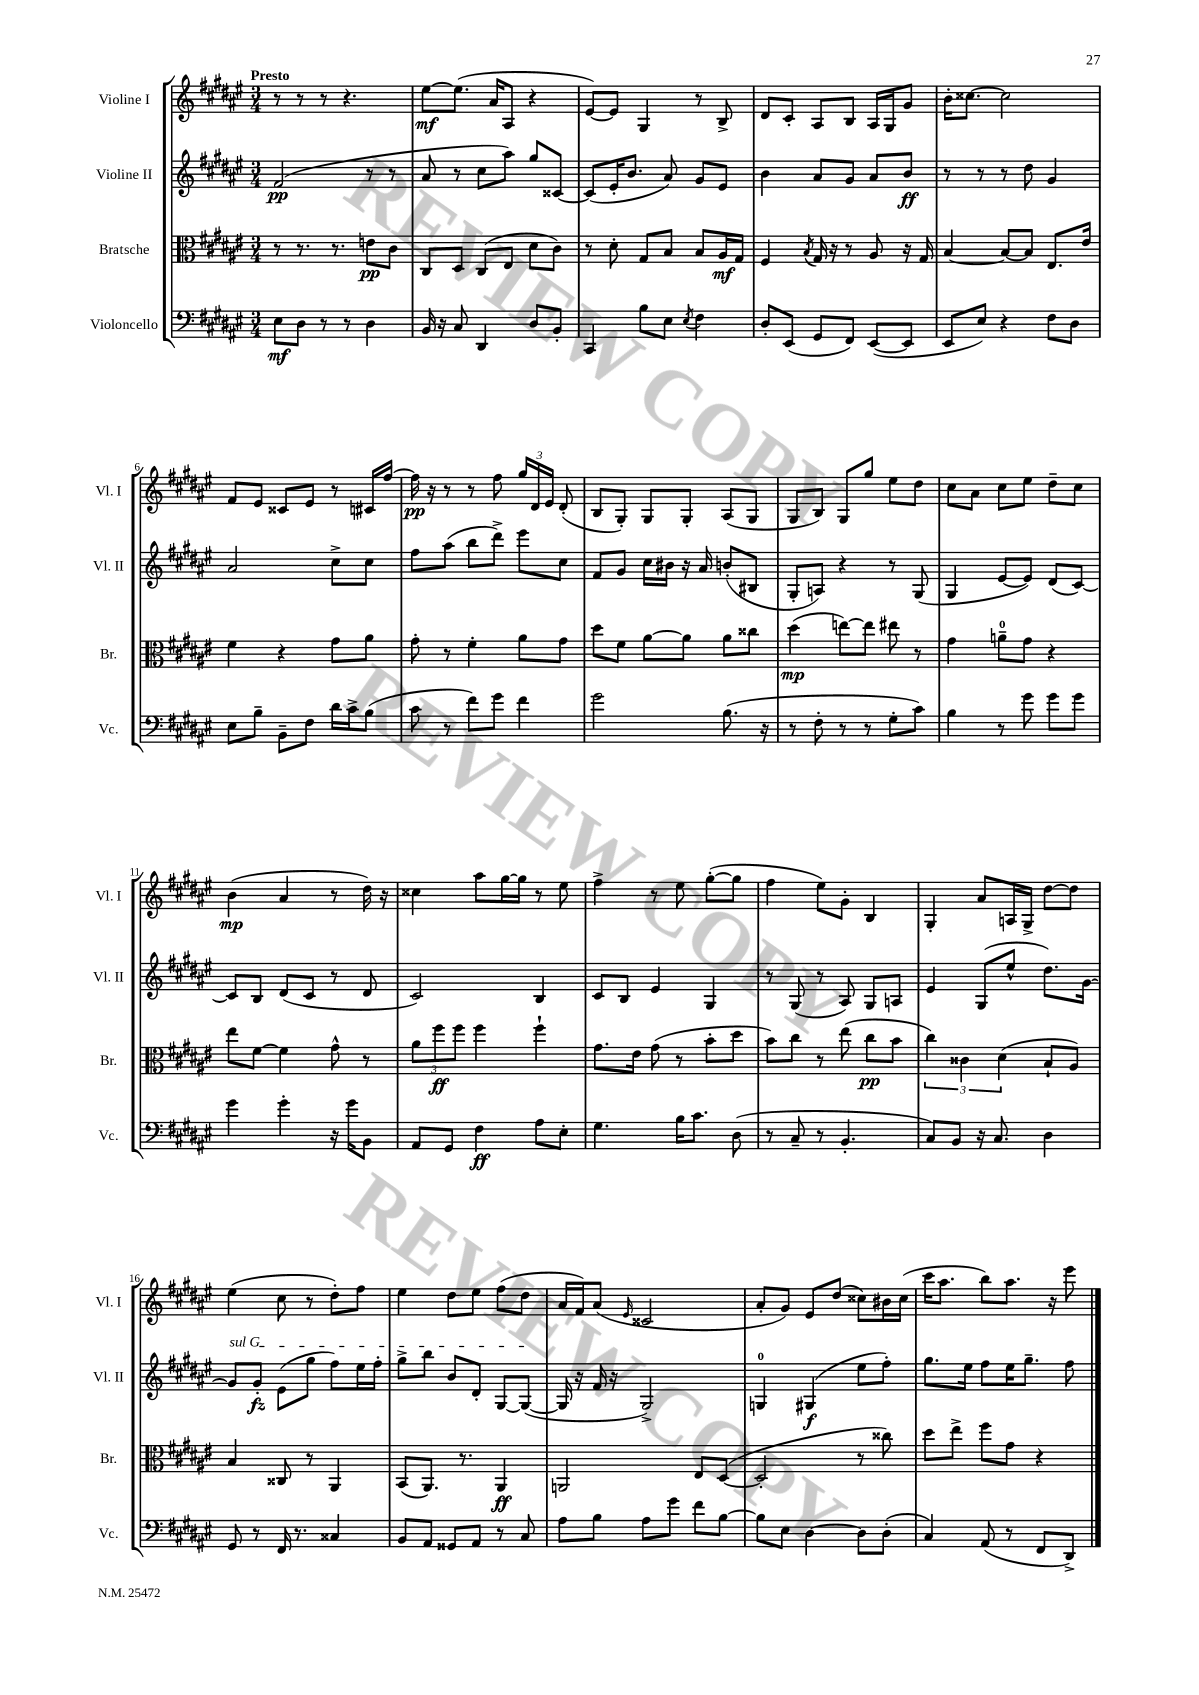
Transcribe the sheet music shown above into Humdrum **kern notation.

**kern	**kern	**kern	**kern
*staff4	*staff3	*staff2	*staff1
*clefF4	*clefC3	*clefG2	*clefG2
*k[f#c#g#d#a#e#]	*k[f#c#g#d#a#e#]	*k[f#c#g#d#a#e#]	*k[f#c#g#d#a#e#]
*M3/4	*M3/4	*M3/4	*M3/4
8E#	8r	(2f#	8r
8D#	8.r	.	8r
8r	.	.	8r
.	8.r	.	.
8r	.	.	4.r
4D#	8e	8r	.
.	8c#	8r	.
=	=	=	=
16BB	8C#	8a#	[8ee#
16r	.	.	.
8C#	8D#	8r	(8.ee#]
4DD#	(8C#	8cc#	.
.	.	.	16a#
.	8E#	8aa#)	8A#
8D#	8d#	8gg#	4r
8BB'	8c#)	[8c##	.
=	=	=	=
4CC#	8r	(8c##]	[8e#)
.	8d#'	16e#'	8e#]
.	.	8.b	.
8B	8G#	.	4G#
8E#	8B	8a#)	.
8qE#	.	.	.
4F#	8B	8g#	8r
.	16A#	8e#	8B^
.	16G#	.	.
=	=	=	=
8D#'	4F#	4b	8d#
(8EE#	.	.	8c#'
.	8qB	.	.
8GG#	16G#	8a#	8A#
.	16r	.	.
8FF#)	8r	8g#	8B
([8EE#	8A#	8a#	16A#
.	.	.	16G#
8EE#]	16r	8b	8g#
.	16G#	.	.
=	=	=	=
8EE#	[4B	8r	16b'
.	.	.	[8.cc##
8E#)	.	8r	.
4r	8B_	8r	2cc##]
.	8B]	8dd#	.
8F#	8.E#	4g#	.
8D#	.	.	.
.	16e#	.	.
=	=	=	=
8E#	4f#	2a#	8f#
8B~	.	.	8e#
8BB~	4r	.	8c##
8F#	.	.	8e#
16d#	8g#	8cc#^	8r
16c#^	.	.	.
(8B	8a#	8cc#	16c#
.	.	.	[16ff#
=	=	=	=
8c#	8g#'	8ff#	16ff#]
.	.	.	16r
8r	8r	(8aa#	8r
8f#)	4f#'	8bb	8r
8g#	.	8ddd#^)	8ff#
4f#	8a#	8eee#	24gg#
.	.	.	24d#
.	.	.	24e#
.	8g#	8cc#	(8d#'
=	=	=	=
2g#	8dd#	8f#	8B
.	8f#	8g#	8G#')
.	[8a#	16cc#	8G#
.	.	16b#	.
.	8a#]	16r	8G#'
.	.	16a#	.
(8.B	8a#	(8b'	(8A#
.	8cc##	8B#	8G#
16r	.	.	.
=	=	=	=
8r	(4dd#	8G#'	8G#
8F#'	.	8A)	8B)
8r	[8ee)	4r	8G#
8r	8ee]	.	8gg#
8G#'	8ee#	8r	8ee#
8c#)	8r	(8G#	8dd#
=	=	=	=
4B	4g#	4G#	8cc#
.	.	.	8a#
8r	8a~	[8e#	8cc#
8g#	8g#	8e#])	8ee#
8g#	4r	(8d#	8dd#~
8g#	.	[8c#)	8cc#
=	=	=	=
4g#	8ee#	8c#]	(4b
.	[8f#	8B	.
4g#'	4f#]	(8d#	4a#
.	.	8c#	.
16r	8g#^^	8r	8r
16g#	.	.	.
8BB	8r	8d#	16dd#)
.	.	.	16r
=	=	=	=
8AA#	12a#	2c#)	4cc##
.	12ff#	.	.
8GG#	.	.	.
.	12ff#	.	.
4F#	4ff#	.	8aa#
.	.	.	[16gg#
.	.	.	16gg#]
8A#	4ff#`	4B	8r
8E#'	.	.	8ee#
=	=	=	=
4.G#	8.g#	8c#	4ff#^
.	.	8B	.
.	16e#	.	.
.	(8g#	4e#	8r
16B	8r	.	8ee#
8.c#	.	.	.
.	8b'	4G#	([8gg#'
(8D#	8dd#	.	8gg#]
=	=	=	=
8r	8b)	8r	4ff#
8C#~	8cc#	(8G#	.
8r	8r	8r	8ee#)
4.BB'	(8ee#	8A#)	8g#'
.	8cc#	8G#	4B
.	8b	8A	.
=	=	=	=
8C#)	6cc#)	4e#	4G#'
8BB	.	.	.
.	6c##	.	.
16r	.	(8G#	8a#
8.C#	.	.	.
.	(6d#	.	.
.	.	8ee#^^	16A
.	.	.	16G#^
4D#	8B`	8.dd#)	[8dd#
.	8A#)	.	8dd#]
.	.	[16g#	.
=	=	=	=
8GG#	4B	8g#]	(4ee#
8r	.	8g#'	.
16FF#	8C##	(8e#	8cc#
8.r	.	.	.
.	8r	8gg#	8r
4C##	4AA#	8ff#)	8dd#')
.	.	16ee#	8ff#
.	.	16ff#'	.
=	=	=	=
8BB	(8BB	8gg#^	4ee#
8AA#	8.AA#)	8bb	.
8GG##	.	8b	8dd#
.	8.r	.	.
8AA#	.	8d#'	8ee#
8r	4AA#	[8G#	(8ff#
8C#	.	(8G#_	8dd#
=	=	=	=
8A#	2AA	16G#]	16a#
.	.	16r	16f#)
8B	.	16f#	(8a#
.	.	16r	.
.	.	.	16qqe#
8A#	.	2G#^)	2c##
8g#	.	.	.
8f#	8E#	.	.
[8B	([8D#	.	.
=	=	=	=
8B]	2D#']	4G	8a#'
8E#	.	.	8g#)
[4D#	.	(4G#	8e#
.	.	.	(8dd#
8D#]	8r	8ee#	8cc##)
(8D#'	8cc##)	8ff#')	16b#
.	.	.	(16cc##
=	=	=	=
4C#)	8dd#	8.gg#	16ccc#
.	.	.	8.aa#
.	8ee#^	.	.
.	.	16ee#	.
(8AA#	8ff#	8ff#	8bb)
8r	8g#	16ee#	8.aa#
.	.	8.gg#~	.
8FF#	4r	.	.
.	.	.	16r
8DD#^)	.	8ff#	8eee#
==	==	==	==
*-	*-	*-	*-
